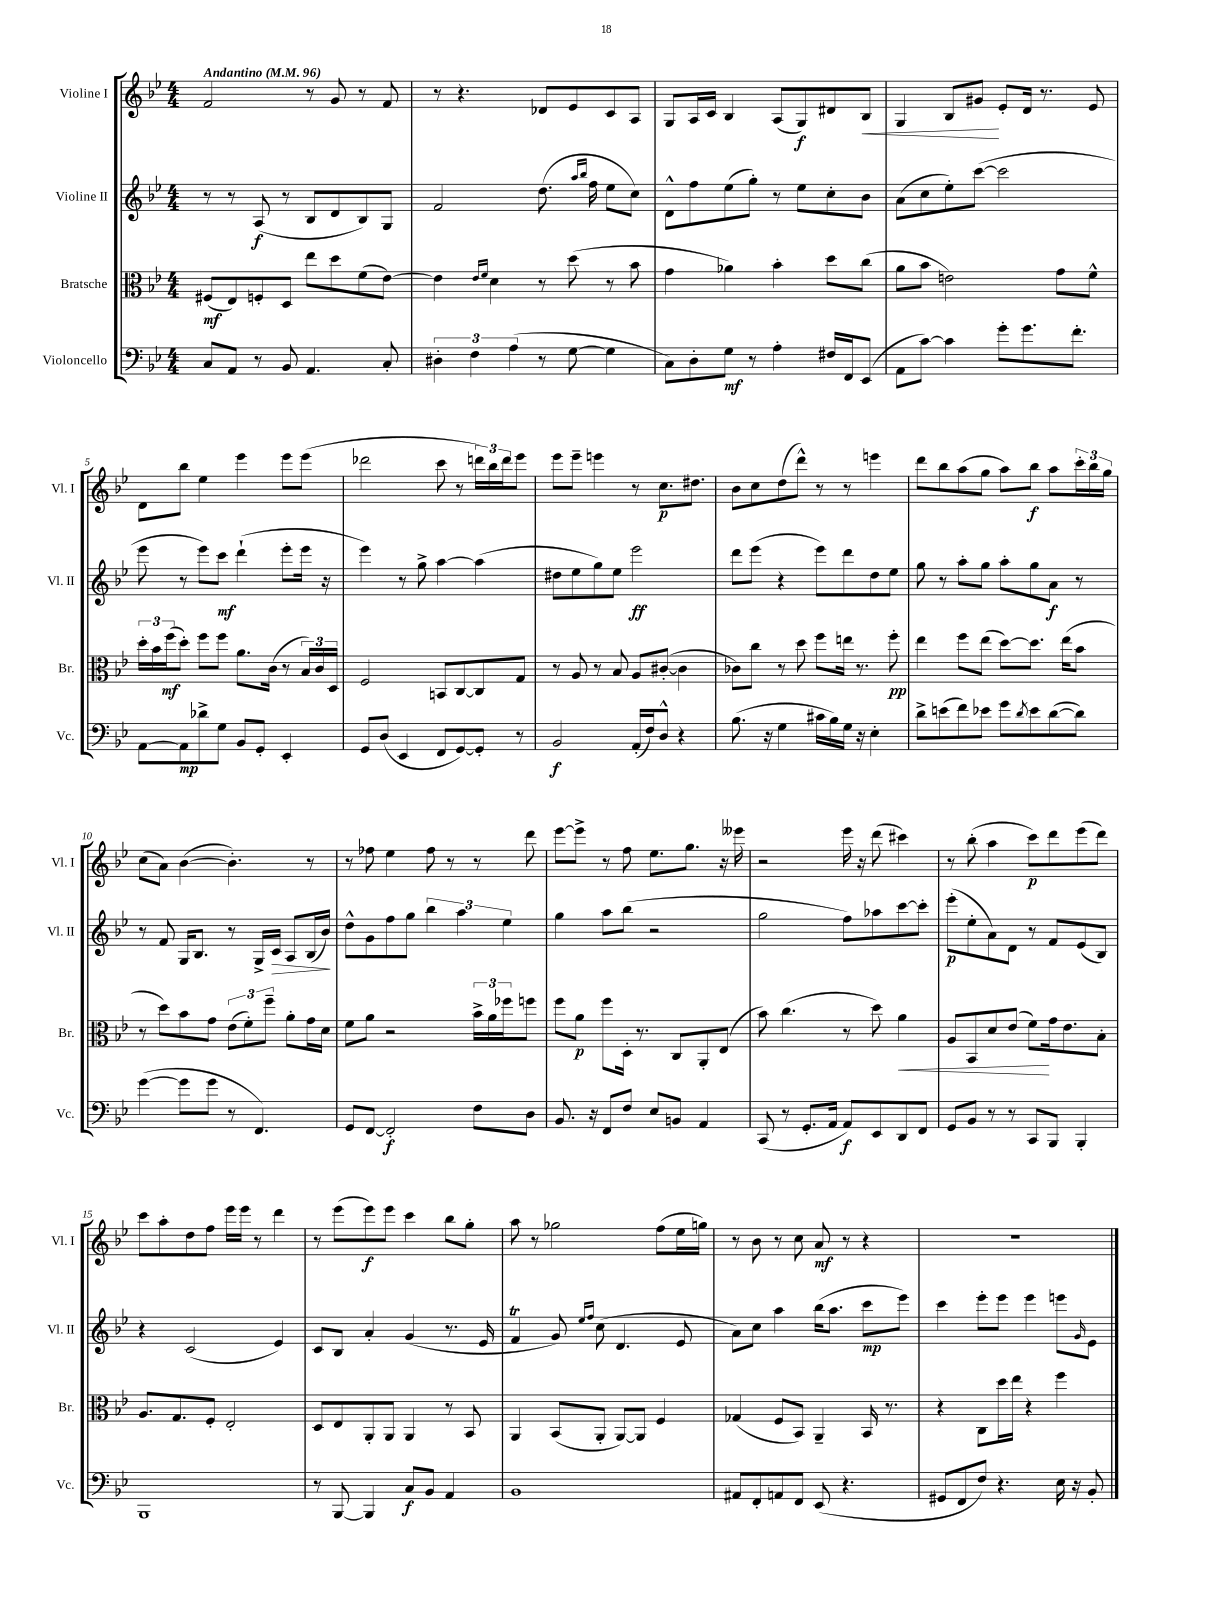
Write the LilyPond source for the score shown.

<<
\new StaffGroup <<
\new Staff = "s0" \with { instrumentName = "Violine I" shortInstrumentName = "Vl. I" } {
    \clef treble \key bes \major \numericTimeSignature \time 4/4 \tempo "Andantino" 4 = 96
    f'2 r8 g'8 r8 f'8 |
    r8 r4. des'8 ees'8 c'8 a8 |
    g8 a16 c'16 bes4 a8( g8\f) dis'8 bes8\< |
    g4 bes8 gis'8\! ees'8-. d'16 r8. ees'8 |
    d'8 bes''8 ees''4 ees'''4 ees'''8 ees'''8( |
    des'''2 c'''8 r8 \tuplet 3/2 { d'''16) bes''16 d'''16 } ees'''8 |
    ees'''8 ees'''8-- e'''4 r8 c''8.\p dis''8. |
    bes'8 c''8 d''8( d'''8-^) r8 r8 e'''4 |
    d'''8 bes''8 a''8( g''8 a''8) bes''8\f a''8 \tuplet 3/2 { c'''16-. bes''16 g''16 } |
    c''8( a'8) bes'4~( bes'4.-.) r8 |
    r8 fes''8 ees''4 fes''8 r8 r8 d'''8 |
    ees'''8~ ees'''8-> r8 f''8 ees''8. g''8. r16 eeses'''16 |
    r2 ees'''16 r16 d'''8( cis'''4) |
    r8 bes''8-.( a''4 c'''8\p) d'''8 ees'''8( d'''8) |
    c'''8 a''8-. d''8 f''8 ees'''16 ees'''16 r8 d'''4 |
    r8 ees'''8( ees'''8\f) ees'''8 c'''4 bes''8 g''8-. |
    a''8 r8 ges''2 f''8( ees''16 g''16) |
    r8 bes'8 r8 c''8 a'8\mf r8 r4 |
    r1 \bar "|." |
}
\new Staff = "s1" \with { instrumentName = "Violine II" shortInstrumentName = "Vl. II" } {
    \clef treble \key bes \major \numericTimeSignature \time 4/4
    r8 r8 a8\f( r8 bes8 d'8 bes8) g8 |
    f'2 d''8.( \grace { a''16 bes''16 } f''16 ees''8 c''8) |
    d'8-^ f''8 ees''8( g''8-.) r8 ees''8 c''8-. bes'8 |
    a'8( c''8 ees''8-.) c'''8~( c'''2 |
    ees'''8 r8 ees'''8) c'''8\mf d'''4-!( ees'''8-. ees'''16 r16 |
    ees'''4) r8 g''8-> a''4~ a''4( |
    dis''8 ees''8 g''8) ees''8 ees'''2\ff |
    d'''8 ees'''8( r4 ees'''8) d'''8 d''8 ees''8 |
    g''8 r8 a''8-. g''8 a''8-. g''8 a'8\f r8 |
    r8 f'8 g16 bes8. r8 g16-> c'16\> a8 bes16( bes'16\!) |
    d''8-^ g'8 f''8 g''8 \tuplet 3/2 { bes''4 a''4 ees''4 } |
    g''4 a''8 bes''8( r2 |
    g''2 f''8) aes''8 c'''8~ c'''8-. |
    ees'''8-.\p( ees''8-. a'8) d'8 r8 f'8 ees'8( bes8) |
    r4 c'2( ees'4) |
    c'8 bes8 a'4-. g'4( r8. ees'16 |
    f'4\trill g'8) \grace { ees''16 f''16 } c''8( d'4. ees'8 |
    a'8) c''8 a''4 bes''16( a''8. c'''8\mp ees'''8) |
    c'''4 ees'''8-. ees'''8 ees'''4 e'''8 \grace { g'16 } ees'8 \bar "|." |
}
\new Staff = "s2" \with { instrumentName = "Bratsche" shortInstrumentName = "Br." } {
    \clef alto \key bes \major \numericTimeSignature \time 4/4
    fis8\mf( ees8) f8-. d8 ees''8 d''8 f'8( ees'8~) |
    ees'4 \grace { ees'16 f'16 } d'4 r8 d''8( r8 bes'8 |
    g'4 aes'4) bes'4-. d''8 c''8( |
    a'8 bes'8 e'2) g'8 f'8-^ |
    \tuplet 3/2 { d''16-. bes'16 f''16\mf( } d''8-.) f''8 f''8 a'8. c'16( r8 \tuplet 3/2 { bes16) c'16 d16 } |
    f2 b,8 c8~ c8 g8 |
    r8 a8 r8 bes8 a8 cis'8~-.( cis'4 |
    ces'8) c''8 r8 d''8 f''8 e''16 r8. f''8-.\pp |
    ees''4 f''8 ees''8( d''8~) d''8. ees''16( bes'8 |
    r8 d''8) bes'8 g'8 \tuplet 3/2 { ees'8( f'8-.) f''8-- } a'8-. g'16 d'16 |
    f'8 a'8 r2 \tuplet 3/2 { bes'16-> a'16 fes''16 } f''8 |
    f''8 a'8\p f''8 d16-. r8. c8 a,8-. ees8( |
    bes'8) c''4.( r8 d''8) a'4\< |
    a8 bes,8 d'8 ees'8( f'8\!) g'16 ees'8. bes8-. |
    a8. g8. f8-. ees2-. |
    d8 ees8 a,8-. a,8 a,4 r8 bes,8 |
    a,4 bes,8( a,8-. a,8~) a,8 f4 |
    ges4( f8 bes,8) a,4-- bes,16 r8. |
    r4 c8 d''16 ees''16 r4 f''4 \bar "|." |
}
\new Staff = "s3" \with { instrumentName = "Violoncello" shortInstrumentName = "Vc." } {
    \clef bass \key bes \major \numericTimeSignature \time 4/4
    c8 a,8 r8 bes,8 a,4. c8-. |
    \tuplet 3/2 { dis4-. f4 a4( } r8 g8~ g4 |
    c8) d8-. g8\mf r8 a4-. fis16 f,16 ees,8( |
    a,8 c'8~) c'4 g'8-. g'8. f'8.-. |
    a,8~ a,8\mp des'8-> g8 bes,8 g,8-. ees,4-. |
    g,8 d8( ees,4 f,8 g,8~) g,8-. r8 |
    bes,2\f a,16-.( f16) d8-^ r4 |
    bes8.( r16 g4 cis'16 bes16) g16 r16 ees4-. |
    d'8-> e'8( f'8) ees'8 g'8 \acciaccatura { d'8 } ees'8 d'8~( d'8) |
    g'4~( g'8 g'8 r8 f,4.) |
    g,8 f,8~ f,2-.\f f8 d8 |
    bes,8. r16 f,8 f8 ees8 b,8 a,4 |
    c,8( r8 g,8.-. a,16 a,8\f) ees,8 d,8 f,8 |
    g,8 bes,8 r8 r8 c,8 bes,,8 bes,,4-. |
    bes,,1 |
    r8 bes,,8~ bes,,4 c8\f bes,8 a,4 |
    bes,1 |
    ais,8 f,8-. a,8 f,8 ees,8( r4. |
    gis,8 f,8 f8) r4. ees16 r16 bes,8-. \bar "|." |
}
>>
>>
